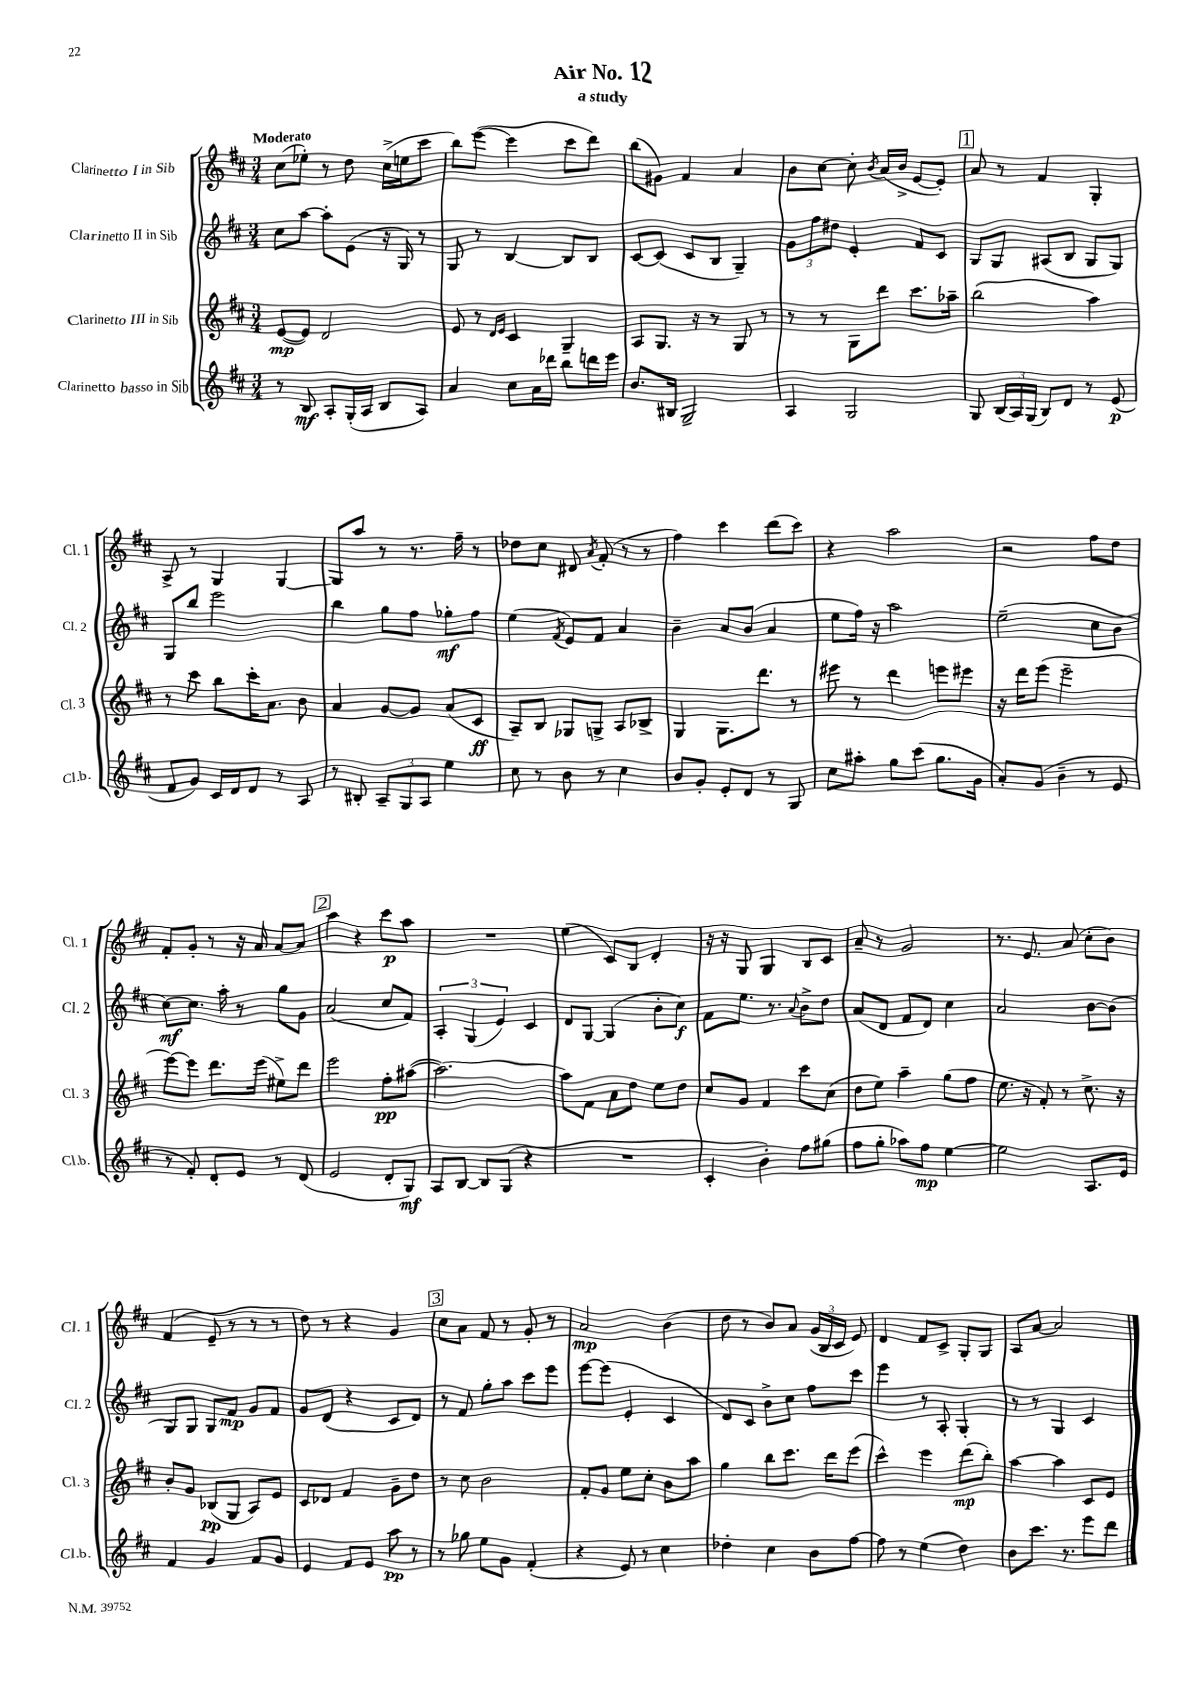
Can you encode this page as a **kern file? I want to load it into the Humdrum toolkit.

**kern	**dynam	**kern	**dynam	**kern	**dynam	**kern	**dynam
*part4	*part4	*part3	*part3	*part2	*part2	*part1	*part1
*staff4	*staff4	*staff3	*staff3	*staff2	*staff2	*staff1	*staff1
*I"Clarinetto basso in Sib	*	*I"Clarinetto III in Sib	*	*I"Clarinetto II in Sib	*	*I"Clarinetto I in Sib	*
*I'Cl.b.	*	*I'Cl. 3	*	*I'Cl. 2	*	*I'Cl. 1	*
*clefG2	*	*clefG2	*	*clefG2	*	*clefG2	*
*k[f#c#]	*	*k[f#c#]	*	*k[f#c#]	*	*k[f#c#]	*
*M3/4	*	*M3/4	*	*M3/4	*	*M3/4	*
=1	=1	=1	=1	=1	=1	=1	=1
!	!	!	!	!	!	!LO:TX:a:B:t=Moderato	!
8r	.	([8e/L	mp	8cc#\L	.	(8cc#\L	.
8B/	mf	8e/J])	.	[8aa\J	.	8ee-X'\J)	.
8A'/L	.	2d/	.	8aa'\L]	.	8r	.
(16G'/L	.	.	.	(8e\J	.	8dd\	.
16A/JJ	.	.	.	.	.	.	.
8B/L	.	.	.	16r	.	(16cc#^\LL	.
.	.	.	.	16G/)	.	16een\J	.
8A/J)	.	.	.	8r	.	8ccc#\J	.
=2	=2	=2	=2	=2	=2	=2	=2
4a/	.	8e/	.	8G/	.	8bb\L)	.
.	.	8r	.	8r	.	([8eee\J	.
.	.	16qqd/LL	.	.	.	.	.
.	.	16qqe/JJ	.	.	.	.	.
8cc#\L	.	4c#/	.	[4B/	.	4eee\]	.
16a\L	.	.	.	.	.	.	.
16ddd-X\JJ	.	.	.	.	.	.	.
8bb\L	.	4G~/	.	8B/L]	.	8ccc#\L	.
16dddn\L	.	.	.	8B/J	.	8ddd\J)	.
16eee\JJ	.	.	.	.	.	.	.
=3	=3	=3	=3	=3	=3	=3	=3
8.b/L	.	8A/L	.	[8c#/L	.	(8bb\L	.
.	.	8.G/J	.	(8c#/J]	.	8g#X\J)	.
16B#X/Jk	.	.	.	.	.	.	.
2G~/	.	.	.	8c#/L	.	4f#/	.
.	.	16r	.	.	.	.	.
.	.	8r	.	8B/J	.	.	.
.	.	8G/	.	4G~/)	.	4a/	.
.	.	8r	.	.	.	.	.
=4	=4	=4	=4	=4	=4	=4	=4
4A/	.	8r	.	12g\L	.	8b\L	.
.	.	.	.	12ff#\	.	.	.
.	.	8r	.	.	.	[8cc#\J	.
.	.	.	.	12dd#X\J	.	.	.
2G/	.	8G\L	.	4e'/	.	8cc#'\]	.
.	.	.	.	.	.	8qb/	.
.	.	8ddd\J	.	.	.	(16a/LL	.
.	.	.	.	.	.	16b^/JJ	.
.	.	8.ccc#\L	.	8f#/L	.	[8e/L	.
.	.	.	.	8c#/J	.	8e'/J])	.
.	.	16aa-X~\Jk	.	.	.	.	.
!!LO:REH:place=s1:t=1
=5	=5	=5	=5	=5	=5	=5	=5
8G/	.	(2bb\	.	8G/L	.	8a/	.
(24B/LL	.	.	.	8G/J	.	8r	.
24A/)	.	.	.	.	.	.	.
(24G/JJ	.	.	.	.	.	.	.
8B/L)	.	.	.	(8A#X/L	.	4f#/	.
8d/J	.	.	.	8B/J	.	.	.
8r	.	4aa\)	.	8G/L	.	4G'/	.
(8e/	p	.	.	8G/J)	.	.	.
!!LO:LB:g=z
=6	=6	=6	=6	=6	=6	=6	=6
8f#/L	.	8r	.	8G/L	.	8A^/	.
8g/J)	.	8ccc#\	.	8bb/J	.	8r	.
16c#/LL	.	8bb\L	.	2eee\	.	4G/	.
16d/J	.	.	.	.	.	.	.
8d/J	.	16ccc#'\K	.	.	.	.	.
.	.	8.a\J	.	.	.	.	.
8r	.	.	.	.	.	[4G/	.
8A/	.	8b\	.	.	.	.	.
=7	=7	=7	=7	=7	=7	=7	=7
8r	.	4a/	.	4bb\	.	8G/L]	.
8B#X'/	.	.	.	.	.	8aa/J	.
12A~/L	.	[8g/L	.	8gg\L	.	8r	.
12G/	.	.	.	.	.	.	.
.	.	8g/J]	.	8ff#\J	.	8.r	.
12A/J	.	.	.	.	.	.	.
4ee\	.	(8a/L	.	8gg-X'\L	mf	.	.
.	.	.	.	.	.	16ff#~\	.
.	.	8c#/J	ff	8ff#\J	.	8r	.
=8	=8	=8	=8	=8	=8	=8	=8
8cc#\	.	8A~/L)	.	(4ee\	.	8dd-X\L	.
8r	.	8B/J	.	.	.	8cc#\J	.
.	.	.	.	8qf#/	.	.	.
8b\	.	8G-X/L	.	8e/L)	.	8d#X/	.
.	.	.	.	.	.	8qa/	.
8r	.	8Gn^/J	.	8f#/J	.	(8f#'/	.
4cc#\	.	8A/L	.	4a/	.	8r	.
.	.	8B-X^/J	.	.	.	8r	.
=9	=9	=9	=9	=9	=9	=9	=9
8b/L	.	4G/	.	4b~\	.	4ff#\)	.
8g'/J	.	.	.	.	.	.	.
8e'/L	.	8.G\L	.	8a/L	.	4ccc#\	.
8d/J	.	.	.	(8b/J	.	.	.
.	.	8.ddd\J	.	.	.	.	.
8r	.	.	.	4a/	.	(8ddd\L	.
8G/	.	8r	.	.	.	8ccc#\J)	.
=10	=10	=10	=10	=10	=10	=10	=10
8cc#\L	.	8eee#X\	.	8ee\L	.	4r	.
8aa#X'\J	.	8r	.	16ff#\Jk)	.	.	.
.	.	.	.	16r	.	.	.
8gg\L	.	4ddd\	.	2aa\	.	2aa\	.
(8ccc#\J	.	.	.	.	.	.	.
8.gg\L	.	8eeen\L	.	.	.	.	.
.	.	8eee#X\J	.	.	.	.	.
16g\Jk	.	.	.	.	.	.	.
=11	=11	=11	=11	=11	=11	=11	=11
8a'/L)	.	16r	.	(2ee~\	.	2r	.
.	.	16ddd\KL	.	.	.	.	.
(8g/J	.	(8eee\J	.	.	.	.	.
4b~\	.	2eee~\	.	.	.	.	.
8r	.	.	.	8cc#\L	.	8ff#\L	.
8e/	.	.	.	8b\J	.	8dd\J	.
!!LO:LB:g=z
=12	=12	=12	=12	=12	=12	=12	=12
8r	.	[8eee\L)	.	[8cc#\L)	mf	8f#'/L	.
8f#'/)	.	8eee\J]	.	8.cc#\J]	.	8g'/J	.
8d'/L	.	8.ddd\L	.	.	.	8r	.
.	.	.	.	16aa'\	.	.	.
8e/J	.	.	.	8r	.	16r	.
.	.	(16eee\Jk	.	.	.	16a/	.
8r	.	8ee#X^\L)	.	8gg\L	.	[8a/L	.
(8d/	.	8ddd\J	.	8g\J	.	8a/J]	.
!!LO:REH:place=s1:t=2
=13	=13	=13	=13	=13	=13	=13	=13
2e/	.	2eee\	.	(2a/	.	4aa\	.
.	.	.	.	.	.	4r	.
8d'/L	.	8ff#'\L	pp	8cc#/L	.	8ccc#\L	p
8G/J)	mf	([8aa#X\J	.	8f#/J)	.	8aa\J	.
=14	=14	=14	=14	=14	=14	=14	=14
8A/L	.	2.aa#\_)	.	6A'/	.	2.r	.
[8B/J	.	.	.	.	.	.	.
.	.	.	.	(6G/	.	.	.
8B/L]	.	.	.	.	.	.	.
.	.	.	.	6e/)	.	.	.
(8G/J	.	.	.	.	.	.	.
4r	.	.	.	4c#/	.	.	.
=15	=15	=15	=15	=15	=15	=15	=15
2.r	.	8aa#\L]	.	8d/L	.	(4ee\	.
.	.	8f#\J	.	[8G/J	.	.	.
.	.	8a\L	.	(4G/]	.	8c#/L)	.
.	.	8dd\J	.	.	.	8B/J	.
.	.	8ee\L	.	8b'\L	.	4d'/	.
.	.	8dd\J	.	8cc#\J)	f	.	.
=16	=16	=16	=16	=16	=16	=16	=16
4c#'/	.	8cc#/L	.	8f#\L	.	16r	.
.	.	.	.	.	.	16r	.
.	.	8g/J	.	8.ee\J	.	8G/	.
4b'\)	.	4f#/	.	.	.	4G/	.
.	.	.	.	8.r	.	.	.
.	.	.	.	8qqa/	.	.	.
8ff#\L	.	8ccc#\L	.	8b^\L	.	8B/L	.
(8gg#X\J	.	(8cc#\J	.	8dd\J	.	8c#/J	.
=17	=17	=17	=17	=17	=17	=17	=17
8ff#\L	.	8dd\L	.	(8a/L	.	8a~/	.
8gg'\J	.	8ee\J)	.	8d/J	.	8r	.
8aa-X\L)	.	4aa~\	.	8f#/L	.	2g/	.
8ff#\J	mp	.	.	8d/J)	.	.	.
[4ee\	.	(8gg\L	.	4cc#\	.	.	.
.	.	8ff#\J	.	.	.	.	.
=18	=18	=18	=18	=18	=18	=18	=18
2ee\]	.	8.ee\	.	2a/	.	8.r	.
.	.	16r	.	.	.	8.e/	.
.	.	8f#'/)	.	.	.	.	.
.	.	8r	.	.	.	(8a/	.
8.A/L	.	8.cc#^\	.	[8b\L	.	8cc#'\L	.
.	.	.	.	(8b\J]	.	8b\J)	.
16e/Jk	.	16r	.	.	.	.	.
!!LO:LB:g=z
=19	=19	=19	=19	=19	=19	=19	=19
4f#/	.	8b'/L	.	8G/L)	.	(4f#/	.
.	.	8g/J	.	8G/J	.	.	.
4g/	.	(8B-X/L	pp	8G/L	.	8e~/	.
.	.	8G/J	.	8f#/J	mp	8r	.
8f#/L	.	8A/L)	.	8g/L	.	8r	.
8g/J	.	8e/J	.	8f#/J	.	8r	.
=20	=20	=20	=20	=20	=20	=20	=20
4e/	.	8c#/L	.	8g/L	.	8dd\)	.
.	.	8d-X/J	.	(8d/J	.	8r	.
8f#/L	.	4f#/	.	4r	.	4r	.
8e/J	.	.	.	.	.	.	.
8aa\	pp	8g~\L	.	8c#/L	.	4g/	.
8r	.	8dd\J	.	8d/J)	.	.	.
!!LO:REH:place=s1:t=3
=21	=21	=21	=21	=21	=21	=21	=21
8r	.	8r	.	8r	.	8cc#\L	.
8gg-X\	.	8cc#\	.	8f#/	.	8a\J	.
8ee\L	.	2b\	.	8gg'\L	.	8f#/	.
8g\J	.	.	.	8aa\J	.	8r	.
(4f#'/	.	.	.	8ccc#\L	.	8g'/	.
.	.	.	.	8eee\J	.	8r	.
=22	=22	=22	=22	=22	=22	=22	=22
4r	.	8f#'/L	.	[8eee\L	.	2a/	mp
.	.	8g/J	.	(8eee\J]	.	.	.
8e/)	.	8ee\L	.	4e'/	.	.	.
8r	.	8cc#'\J	.	.	.	.	.
4cc#\	.	8b\L	.	4c#/	.	(4b\	.
.	.	8aa\J	.	.	.	.	.
=23	=23	=23	=23	=23	=23	=23	=23
4dd-X'\	.	4gg\	.	8d/L)	.	8dd\	.
.	.	.	.	8c#/J	.	8r	.
4cc#\	.	8bb\L	.	8b^\L	.	8b/L)	.
.	.	8.ccc#\J	.	8cc#\J	.	8a/J	.
8b\L	.	.	.	8ff#\L	.	(24g/LL	.
.	.	.	.	.	.	24B/	.
.	.	16ddd\KL	.	.	.	.	.
.	.	.	.	.	.	24c#/JJ	.
[8ff#\J	.	(8eee\J	.	8ccc#\J	.	8e/)	.
=24	=24	=24	=24	=24	=24	=24	=24
8ff#\]	.	4ccc#^^\)	.	4eee\	.	4d/	.
8r	.	.	.	.	.	.	.
(4ee\	.	4eee\	.	8r	.	8f#/L	.
.	.	.	.	8A'/	.	8c#^/J	.
4dd\)	.	(8ddd\L	mp	4G'/	.	8G'/L	.
.	.	8bb'\J)	.	.	.	8G/J	.
=25	=25	=25	=25	=25	=25	=25	=25
8b\L	.	[4aa\	.	8r	.	8A/L	.
8.ccc#\J	.	.	.	8r	.	[8a/J	.
.	.	4aa\]	.	4G/	.	2a/]	.
8.r	.	.	.	.	.	.	.
8eee\L	.	8c#/L	.	4c#/	.	.	.
8ddd\J	.	8e/J	.	.	.	.	.
==	==	==	==	==	==	==	==
*-	*-	*-	*-	*-	*-	*-	*-
